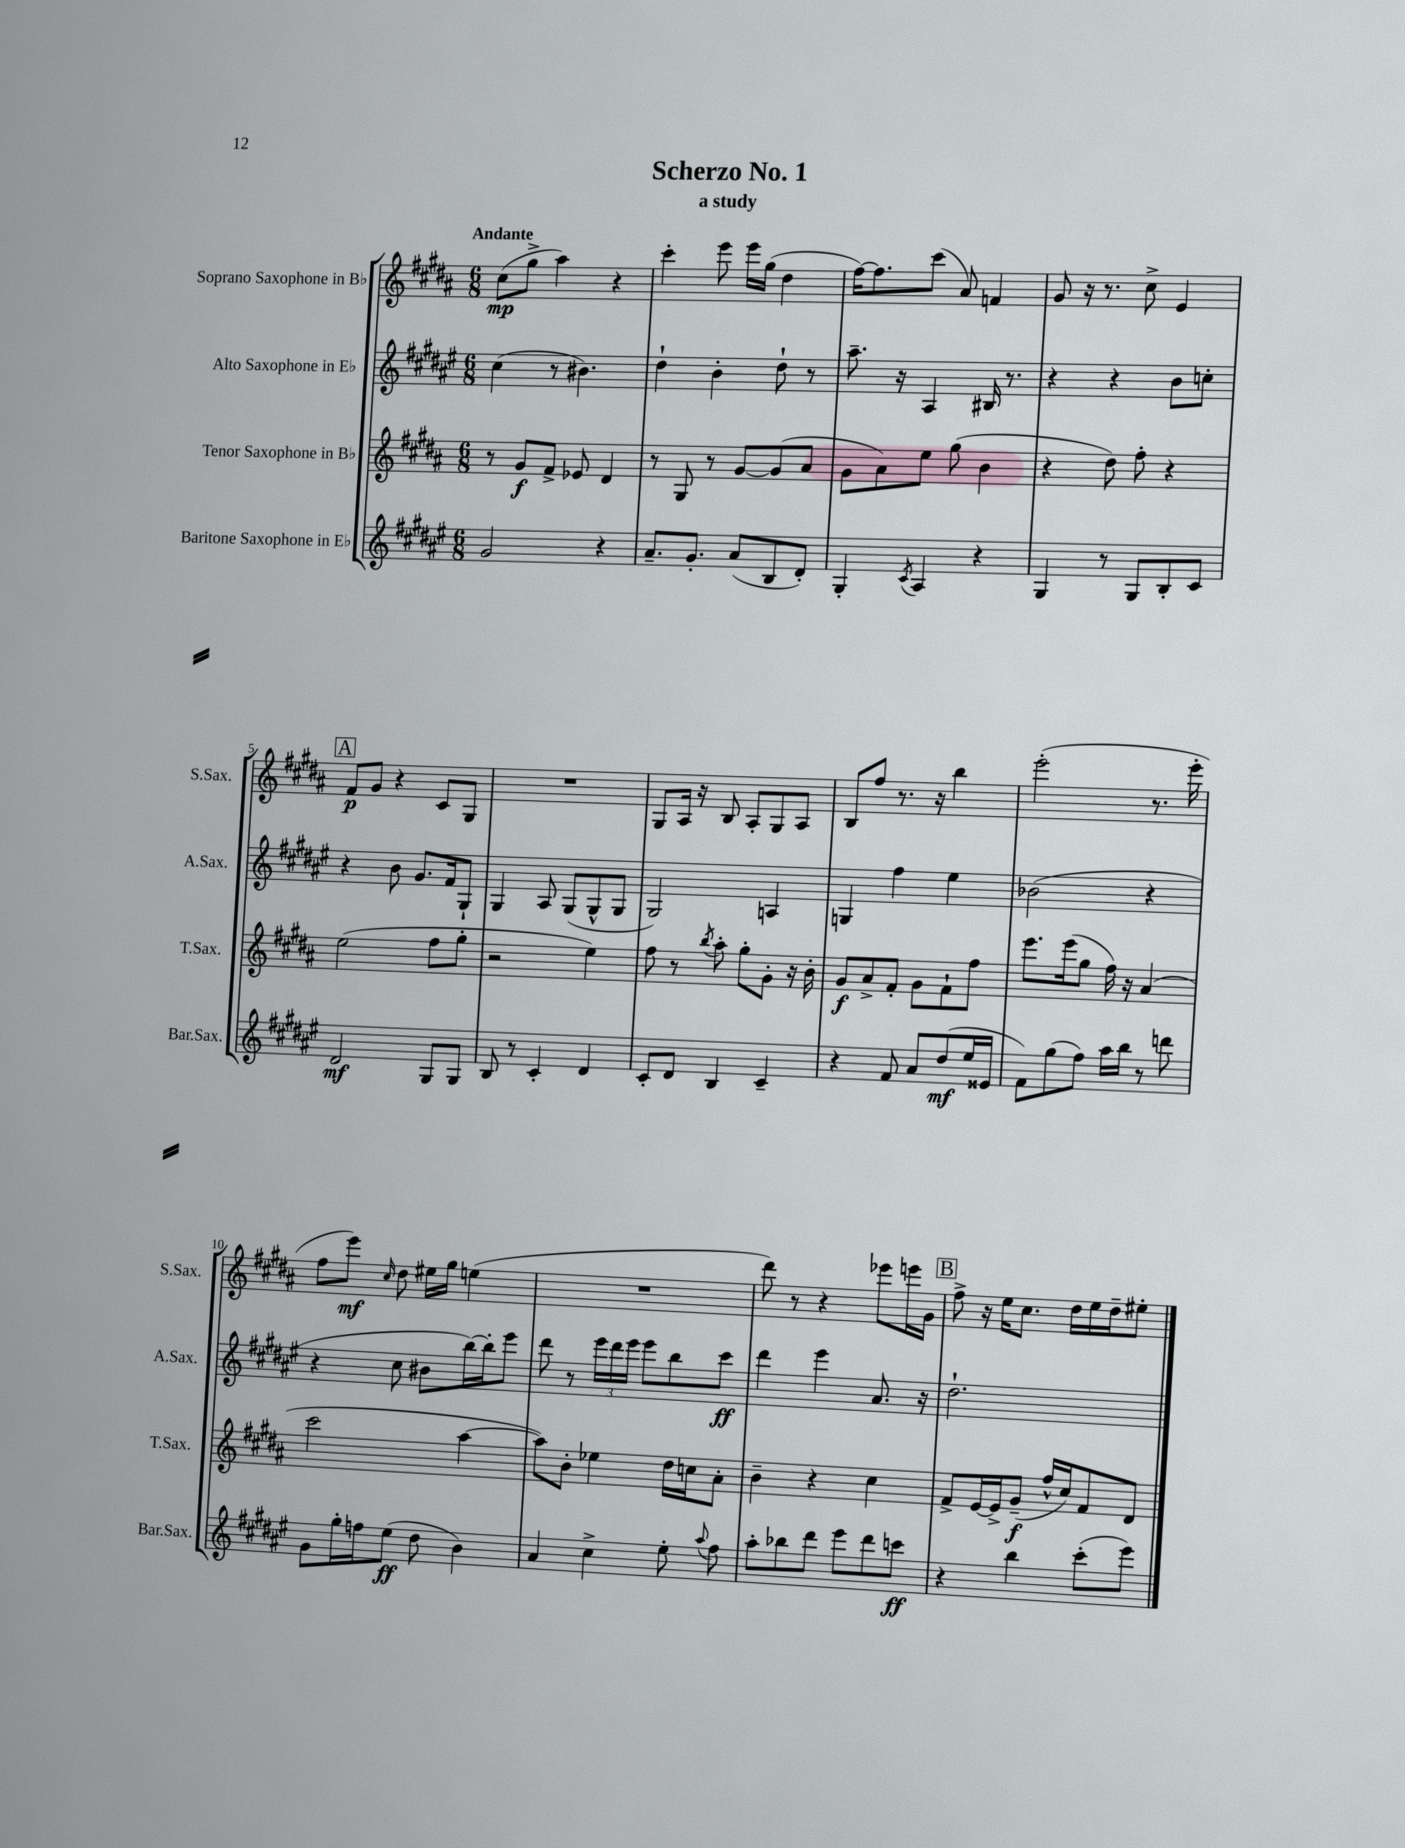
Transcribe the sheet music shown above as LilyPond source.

\header { title = "Scherzo No. 1" subtitle = "a study" }
<<
\new StaffGroup <<
\new Staff = "s0" \with { instrumentName = "Soprano Saxophone in Bb" shortInstrumentName = "S.Sax." } {
    \clef treble \key b \major \numericTimeSignature \time 6/8 \tempo "Andante"
    \autoBeamOff cis''8[\mp( gis''8]-> ais''4) r4 |
    cis'''4-. e'''8 e'''16[ gis''16]( dis''4 |
    fis''16[~) fis''8. cis'''8]( ais'8) f'4 |
    gis'8 r16 r8. cis''8-> e'4 |
    \mark \markup { \box "A" } fis'8[\p gis'8] r4 cis'8[ gis8] |
    R2. |
    gis8[ ais16] r16 b8 ais8[-. gis8 ais8] |
    b8[ fis''8] r8. r16 b''4 |
    e'''2-.( r8. e'''16-. |
    fis''8[ e'''8]\mf) \grace { cis''16 } dis''8 eis''16[ gis''16] e''4( |
    R2. |
    dis'''8) r8 r4 ees'''8[ e'''16 gis'16] |
    \mark \markup { \box "B" } fis''8-> r16 e''16[ cis''8.] dis''16[ e''16 dis''16-- eis''8]-. \bar "|." |
}
\new Staff = "s1" \with { instrumentName = "Alto Saxophone in Eb" shortInstrumentName = "A.Sax." } {
    \clef treble \key fis \major \numericTimeSignature \time 6/8
    \autoBeamOff cis''4( r8 bis'4.) |
    dis''4-! b'4-. dis''8-! r8 |
    ais''8.-- r16 ais4 bis16 r8. |
    r4 r4 b'8[ c''8]-. |
    \mark \markup { \box "A" } r4 b'8 gis'8.[ fis'16 gis8]-! |
    gis4 ais8 gis8[( gis8-^ gis8] |
    gis2) a4 |
    g4 fis''4 eis''4 |
    bes'2( r4 |
    r4 cis''8 bis'8[ b''16~) b''16-. eis'''8] |
    dis'''8 r8 \tuplet 3/2 { eis'''16[ dis'''16 eis'''16] } eis'''8[ b''8 cis'''8]\ff |
    dis'''4 eis'''4 ais'8. r16 |
    \mark \markup { \box "B" } dis''2.-! \bar "|." |
}
\new Staff = "s2" \with { instrumentName = "Tenor Saxophone in Bb" shortInstrumentName = "T.Sax." } {
    \clef treble \key b \major \numericTimeSignature \time 6/8
    \autoBeamOff r8 gis'8[\f fis'8]-> ees'8 dis'4 |
    r8 gis8 r8 gis'8[~ gis'8( ais'8] |
    gis'8[ ais'8) e''8] gis''8( b'4 |
    r4 dis''8) fis''8-. r4 |
    \mark \markup { \box "A" } e''2( fis''8[ gis''8]-. |
    r2 e''4) |
    fis''8 r8 \acciaccatura { b''8 } ais''8-. gis''8[-. gis'8]-. r16 b'16-. |
    gis'8[\f ais'8-> fis'8]-. gis'8[ fis'8-! fis''8] |
    e'''8.[ e'''16( gis''8] fis''16) r16 ais'4( |
    cis'''2 ais''4~ |
    ais''8[) b'8]-. ees''4 dis''16[ c''16 ais'8]-. |
    b'4-- r4 cis''4 |
    \mark \markup { \box "B" } fis'8[-> e'16~ e'16-> gis'8]--\f( fis''16[-^ cis''16) fis'8 dis'8] \bar "|." |
}
\new Staff = "s3" \with { instrumentName = "Baritone Saxophone in Eb" shortInstrumentName = "Bar.Sax." } {
    \clef treble \key fis \major \numericTimeSignature \time 6/8
    \autoBeamOff gis'2 r4 |
    ais'8.[-- gis'8.]-. ais'8[( b8 dis'8]-.) |
    gis4-. \acciaccatura { cis'8 } ais4 r4 |
    gis4 r8 gis8[ b8-. cis'8] |
    \mark \markup { \box "A" } dis'2\mf gis8[ gis8] |
    b8 r8 cis'4-. dis'4 |
    cis'8[-. dis'8] b4 cis'4-- |
    r4 fis'8 ais'8[ dis''8\mf( eis''16 eisis'16] |
    fis'8[) gis''8( fis''8]) ais''16[ b''16] r8 d'''8 |
    gis'8[ gis''16-. f''16 eis''8]\ff( dis''8 b'4) |
    ais'4 cis''4-> eis''8-. \appoggiatura { ais''8 } fis''8 |
    ais''8[-. bes''8 dis'''8] eis'''8[ dis'''8 c'''8]\ff |
    \mark \markup { \box "B" } r4 b''4 cis'''8[-.( eis'''8]) \bar "|." |
}
>>
>>
